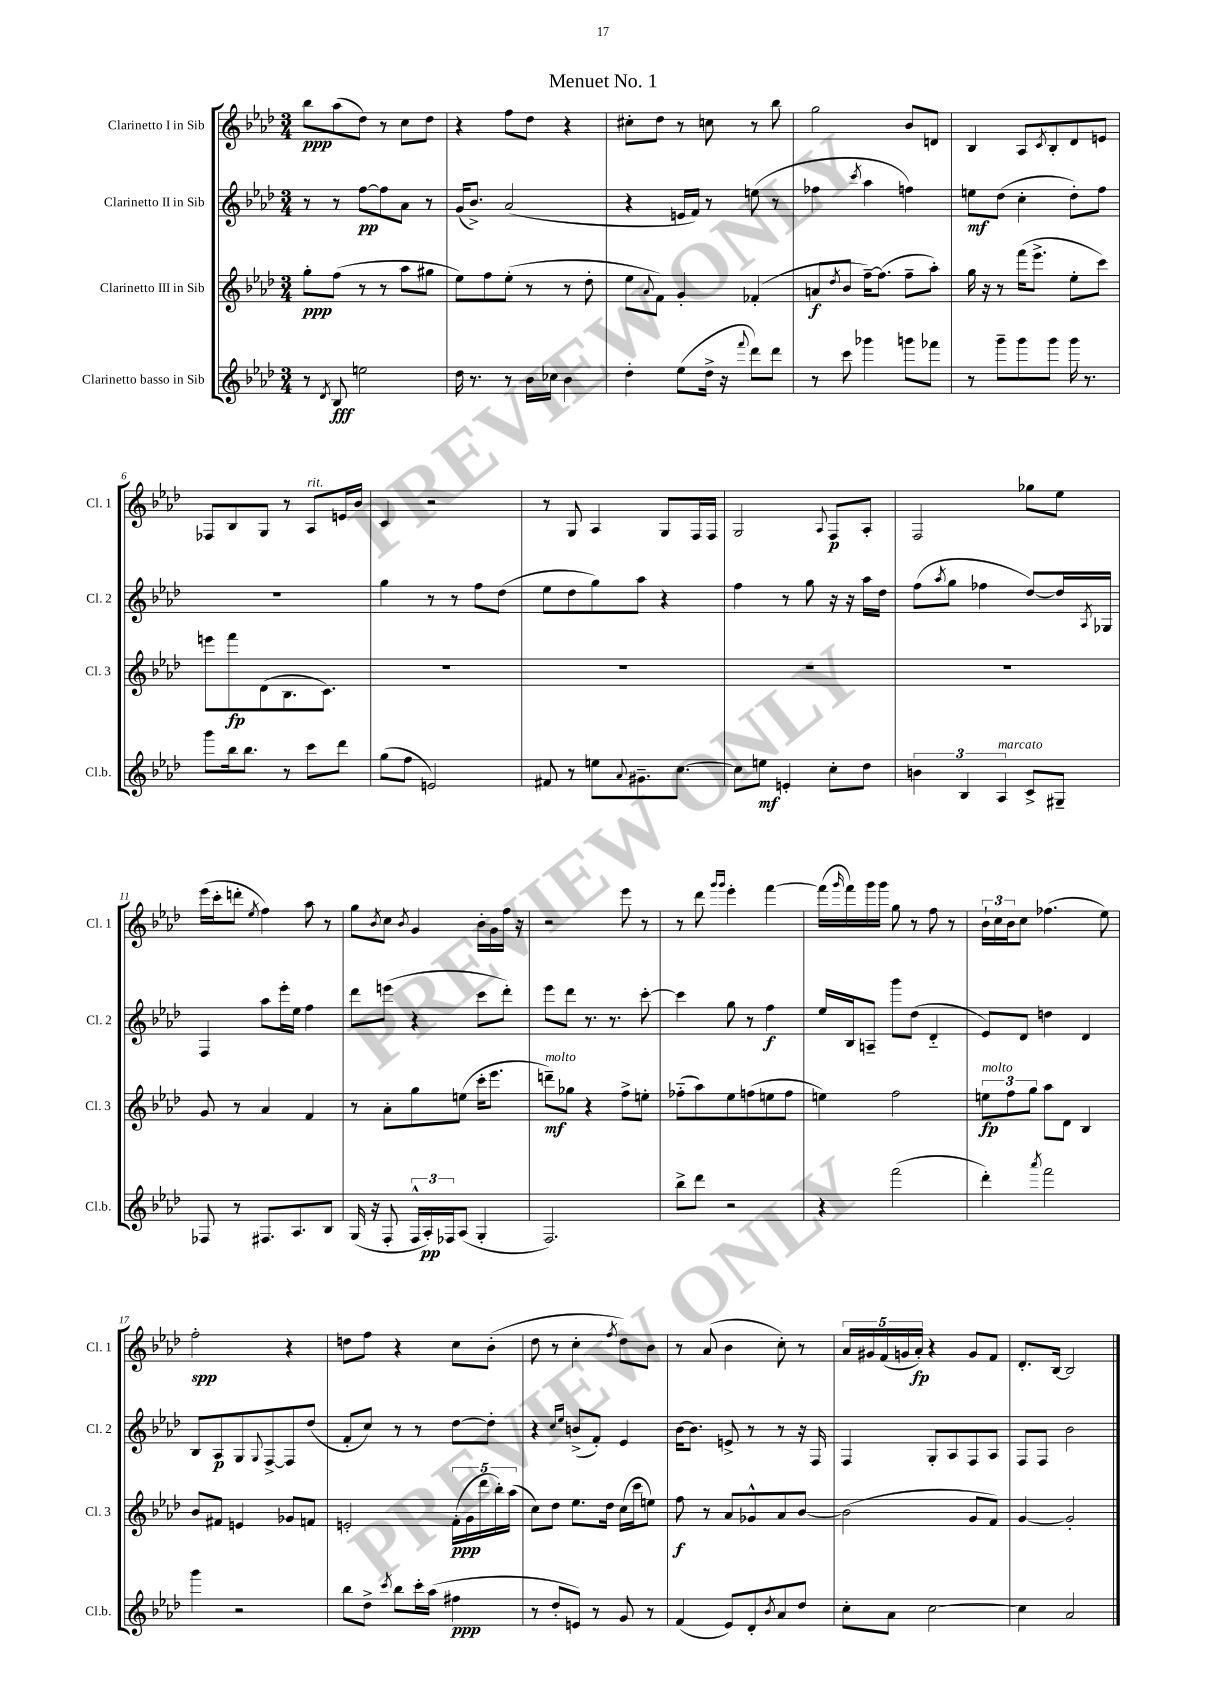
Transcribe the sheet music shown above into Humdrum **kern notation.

**kern	**dynam	**kern	**dynam	**kern	**dynam	**kern	**dynam
*part4	*part4	*part3	*part3	*part2	*part2	*part1	*part1
*staff4	*staff4	*staff3	*staff3	*staff2	*staff2	*staff1	*staff1
*I"Clarinetto basso in Sib	*	*I"Clarinetto III in Sib	*	*I"Clarinetto II in Sib	*	*I"Clarinetto I in Sib	*
*I'Cl.b.	*	*I'Cl. 3	*	*I'Cl. 2	*	*I'Cl. 1	*
*clefG2	*	*clefG2	*	*clefG2	*	*clefG2	*
*k[b-e-a-d-]	*	*k[b-e-a-d-]	*	*k[b-e-a-d-]	*	*k[b-e-a-d-]	*
*M3/4	*	*M3/4	*	*M3/4	*	*M3/4	*
=1	=1	=1	=1	=1	=1	=1	=1
8r	.	8gg'\L	ppp	8r	.	8bb-\L	ppp
8qd-/	.	.	.	.	.	.	.
8B-/	fff	(8ff\J	.	8r	.	(8aa-\	.
2een\	.	8r	.	[8ff\L	pp	8dd-\J)	.
.	.	8r	.	8ff\]	.	8r	.
.	.	8aa-\L	.	8a-\J	.	8cc\L	.
.	.	8gg#X\J	.	8r	.	8dd-\J	.
=2	=2	=2	=2	=2	=2	=2	=2
16dd-\	.	8ee-\L)	.	(16g/KL	.	4r	.
8.r	.	.	.	8.b-^/J)	.	.	.
.	.	8ff\	.	.	.	.	.
8r	.	(8ee-'\J	.	(2a-/	.	8ff\L	.
16b-\LL	.	8r	.	.	.	8dd-\J	.
16cc-X\JJ	.	.	.	.	.	.	.
4b-\	.	8r	.	.	.	4r	.
.	.	8dd-'\	.	.	.	.	.
=3	=3	=3	=3	=3	=3	=3	=3
4dd-'\	.	8ee-\L	.	4r	.	8cc#X'\L	.
.	.	8qqa-/	.	.	.	.	.
.	.	8f\J)	.	.	.	8dd-\J	.
(8ee-\L	.	4g'/	.	16en/LL	.	8r	.
.	.	.	.	16f/JJ)	.	.	.
16dd-^\Jk	.	.	.	8r	.	8ccn\	.
16r	.	.	.	.	.	.	.
8qqfff/	.	.	.	.	.	.	.
8ddd-\L)	.	(4f-X'/	.	(8een\	.	8r	.
8ddd-\J	.	.	.	8r	.	8bb-\	.
=4	=4	=4	=4	=4	=4	=4	=4
8r	.	8an/L	f	4ff-X\	.	2gg\	.
.	.	8qdd-/	.	.	.	.	.
8ccc\	.	8b-/J	.	.	.	.	.
.	.	.	.	8qccc/	.	.	.
4ggg-X\	.	[16ff~\KL)	.	4aa-\	.	.	.
.	.	(8.ff\J]	.	.	.	.	.
8gggn\L	.	8ff~\L	.	4ffn\)	.	8b-/L	.
8fff-X\J	.	8aa-'\J)	.	.	.	8dn/J	.
=5	=5	=5	=5	=5	=5	=5	=5
8r	.	16gg\	.	8een\L	mf	4B-/	.
.	.	16r	.	.	.	.	.
8ggg~\L	.	8r	.	(8dd-\J	.	.	.
8ggg\	.	(16fff\KL	.	4cc'\	.	8A-/L	.
.	.	8.eee-^\J	.	.	.	.	.
.	.	.	.	.	.	8qc/	.
8ggg\J	.	.	.	.	.	8B-'/	.
16ggg\	.	8ee-'\L	.	8dd-'\L)	.	8d-/	.
8.r	.	.	.	.	.	.	.
.	.	8ccc\J)	.	8ff\J	.	8en/J	.
!!LO:LB:g=z
=6	=6	=6	=6	=6	=6	=6	=6
8ggg\L	.	8eeen\L	.	2.r	.	8F-X/L	.
16bb-\k	.	8fff\	fp	.	.	8B-/	.
8.bb-\J	.	.	.	.	.	.	.
.	.	(8d-\	.	.	.	8G/J	.
8r	.	8.B-\	.	.	.	8r	.
!	!	!	!	!	!	!LO:TX:a:i:t=rit.	!
8ccc\L	.	.	.	.	.	8A-/L	.
.	.	8.c\J)	.	.	.	.	.
8ddd-\J	.	.	.	.	.	16en/L	.
.	.	.	.	.	.	16b-/JJ	.
=7	=7	=7	=7	=7	=7	=7	=7
(8gg\L	.	2.r	.	4gg\	.	4c/	.
8ff\J	.	.	.	.	.	.	.
2en/)	.	.	.	8r	.	2r	.
.	.	.	.	8r	.	.	.
.	.	.	.	8ff\L	.	.	.
.	.	.	.	(8dd-\J	.	.	.
=8	=8	=8	=8	=8	=8	=8	=8
8f#X/	.	2.r	.	8ee-\L	.	8r	.
8r	.	.	.	8dd-\	.	8G/	.
8een\L	.	.	.	8gg\)	.	4A-/	.
8qqa-/	.	.	.	.	.	.	.
8.g#X~\	.	.	.	8aa-\J	.	.	.
.	.	.	.	4r	.	8G/L	.
[8.cc\J	.	.	.	.	.	.	.
.	.	.	.	.	.	16F/L	.
.	.	.	.	.	.	16F/JJ	.
=9	=9	=9	=9	=9	=9	=9	=9
8cc\L]	.	2.r	.	4ff\	.	2G/	.
8een\J	mf	.	.	.	.	.	.
4en'/	.	.	.	8r	.	.	.
.	.	.	.	8gg\	.	.	.
.	.	.	.	.	.	8qqA-/	.
8cc'\L	.	.	.	16r	.	8F/L	p
.	.	.	.	16r	.	.	.
8dd-\J	.	.	.	16aa-\LL	.	8A-'/J	.
.	.	.	.	16dd-\JJ	.	.	.
=10	=10	=10	=10	=10	=10	=10	=10
6bn\	.	2.r	.	(8ff\L	.	2F/	.
.	.	.	.	8qaa-/	.	.	.
.	.	.	.	8gg\J	.	.	.
6B-/	.	.	.	.	.	.	.
.	.	.	.	4ff-X\	.	.	.
!LO:TX:a:i:t=marcato	!	!	!	!	!	!	!
6A-/	.	.	.	.	.	.	.
8c^/L	.	.	.	[8dd-/L)	.	8gg-X\L	.
8G#X~/J	.	.	.	16dd-/L]	.	8ee-\J	.
.	.	.	.	8qA-/	.	.	.
.	.	.	.	16G-X/JJ	.	.	.
!!LO:LB:g=z
=11	=11	=11	=11	=11	=11	=11	=11
8F-X/	.	8g/	.	4F/	.	(16eee-\LL	.
.	.	.	.	.	.	16ccc'\J	.
8r	.	8r	.	.	.	8dddn'\J	.
.	.	.	.	.	.	8qee-/	.
8.F#X/L	.	4a-/	.	8aa-\L	.	4ff\)	.
.	.	.	.	16eee-'\L	.	.	.
8.A-/	.	.	.	16ee-\JJ	.	.	.
.	.	4f/	.	4ff\	.	8aa-\	.
8B-/J	.	.	.	.	.	8r	.
=12	=12	=12	=12	=12	=12	=12	=12
(16G/	.	8r	.	8ddd-\L	.	8gg\L	.
16r	.	.	.	.	.	.	.
.	.	.	.	.	.	8qb-/	.
8F'/	.	8a-'\L	.	(8eeen\J	.	8cc\J	.
.	.	.	.	.	.	8qb-/	.
24F^^/LL	.	8gg\	.	4r	.	4g/	.
24A-'/)	pp	.	.	.	.	.	.
24F-X/J	.	.	.	.	.	.	.
(8A-/J	.	(8een\J	.	.	.	.	.
4G'/	.	16ccc'\KL	.	8ccc\L	.	16b-'\LL	.
.	.	8.eee-\J	.	.	.	16g\	.
.	.	.	.	8ddd-'\J)	.	16ff\JJ	.
.	.	.	.	.	.	16r	.
=13	=13	=13	=13	=13	=13	=13	=13
!	!	!LO:TX:a:i:t=molto	!	!	!	!	!
2.F/)	.	8dddn~\L)	mf	8eee-\L	.	2r	.
.	.	8gg-X\J	.	8ddd-\J	.	.	.
.	.	4r	.	8.r	.	.	.
.	.	.	.	8.r	.	.	.
.	.	8ff^\L	.	.	.	8eee-\	.
.	.	8een'\J	.	[8ccc'\	.	8r	.
=14	=14	=14	=14	=14	=14	=14	=14
8bb-^\L	.	(8ff-X\L	.	4ccc\]	.	8r	.
8ddd-\J	.	8aa-\)	.	.	.	8ddd-\	.
.	.	.	.	.	.	16qqggg/LL	.
.	.	.	.	.	.	16qqggg/JJ	.
2r	.	8ee-\	.	8gg\	.	4eee-'\	.
.	.	(8ffn\	.	8r	.	.	.
.	.	8een\	.	4ff\	f	[4fff\	.
.	.	8ff\J	.	.	.	.	.
=15	=15	=15	=15	=15	=15	=15	=15
4r	.	4een\)	.	16ee-/LL	.	(16fff\LL]	.
.	.	.	.	.	.	16qqggg/	.
.	.	.	.	16B-/J	.	16fff\)	.
.	.	.	.	8An~/J	.	16ggg\	.
.	.	.	.	.	.	16ggg\JJ	.
(2fff\	.	2ff\	.	8ggg\L	.	8gg\	.
.	.	.	.	(8dd-\J	.	8r	.
.	.	.	.	4d-/	.	8ff\	.
.	.	.	.	.	.	8r	.
=16	=16	=16	=16	=16	=16	=16	=16
!	!	!LO:TX:a:i:t=molto	!	!	!	!	!
4ddd-'\)	.	12een\L	fp	8e-/L)	.	24b-`\LL	.
.	.	.	.	.	.	24cc\	.
.	.	12ff\	.	.	.	24b-\J	.
.	.	.	.	8d-/J	.	8cc\J	.
.	.	12gg\J	.	.	.	.	.
8qaaa-/	.	.	.	.	.	.	.
2fff\	.	8aa-\L	.	4ddn\	.	(4.ff-X\	.
.	.	8d-\J	.	.	.	.	.
.	.	4B-/	.	4d-/	.	.	.
.	.	.	.	.	.	8ee-\)	.
!!LO:LB:g=z
=17	=17	=17	=17	=17	=17	=17	=17
4ggg\	.	8b-/L	.	8B-/L	.	2ff'\	spp
.	.	8f#X/J	.	8A-/	p	.	.
2r	.	4en/	.	8G/	.	.	.
.	.	.	.	8qqG/	.	.	.
.	.	.	.	[8F^/	.	.	.
.	.	8g-X/L	.	8F/]	.	4r	.
.	.	8fn/J	.	(8dd-/J	.	.	.
=18	=18	=18	=18	=18	=18	=18	=18
8bb-\L	.	2en'/	.	8f'/L	.	8ddn\L	.
8dd-^\J	.	.	.	8cc/J)	.	8ff\J	.
8qccc/	.	.	.	.	.	.	.
8bb-\L	.	.	.	8r	.	4r	.
16ccc'\L	.	.	.	8r	.	.	.
(16aa-\JJ	.	.	.	.	.	.	.
4ff#X\	ppp	(20f'\LL	ppp	[8dd-\L	.	8cc\L	.
.	.	20g\	.	.	.	.	.
.	.	20ddd-\	.	.	.	.	.
.	.	.	.	8dd-'\J]	.	(8b-'\J	.
.	.	20bb-'\)	.	.	.	.	.
.	.	(20aa-\JJ	.	.	.	.	.
=19	=19	=19	=19	=19	=19	=19	=19
8r	.	8cc\L)	.	4r	.	8dd-\	.
8dd-'/L	.	8dd-\J	.	.	.	8r	.
.	.	.	.	16qqcc/LL	.	.	.
.	.	.	.	16qqee-/JJ	.	.	.
8en/J)	.	8.ee-\L	.	(8bn^/L	.	4cc'\	.
8r	.	.	.	8f'/J)	.	.	.
.	.	16dd-\Jk	.	.	.	.	.
.	.	.	.	.	.	8qff/	.
8g/	.	(16cc\LL	.	4e-/	.	8dd-\L)	.
.	.	16ccc\J	.	.	.	.	.
8r	.	8een\J)	.	.	.	8b-\J	.
=20	=20	=20	=20	=20	=20	=20	=20
(4f/	.	8ff\	f	[16b-\KL	.	8r	.
.	.	.	.	8.b-\J]	.	.	.
.	.	8r	.	.	.	(8a-/	.
8e-/L)	.	8a-/L	.	8en^/	.	4b-\	.
8d-'/	.	8g-X^^/	.	8r	.	.	.
8qb-/	.	.	.	.	.	.	.
8a-/	.	8a-/	.	8r	.	8cc'\)	.
8dd-/J	.	[8b-/J	.	16r	.	8r	.
.	.	.	.	16F/	.	.	.
=21	=21	=21	=21	=21	=21	=21	=21
8cc'\L	.	(2b-\]	.	4F/	.	20a-/LL	.
.	.	.	.	.	.	20g#X/	.
.	.	.	.	.	.	(20f/	.
8a-\J	.	.	.	.	.	.	.
.	.	.	.	.	.	20gn/	.
.	.	.	.	.	.	20a-'/JJ)	fp
[2cc\	.	.	.	8G'/L	.	4r	.
.	.	.	.	8A-/	.	.	.
.	.	8g/L	.	8F/	.	8g/L	.
.	.	8f/J)	.	8A-/J	.	8f/J	.
=22	=22	=22	=22	=22	=22	=22	=22
4cc\]	.	[4g/	.	8F/L	.	8.d-'/L	.
.	.	.	.	8F/J	.	.	.
.	.	.	.	.	.	[16B-/Jk	.
2a-/	.	2g'/]	.	2b-\	.	2B-/]	.
==	==	==	==	==	==	==	==
*-	*-	*-	*-	*-	*-	*-	*-
